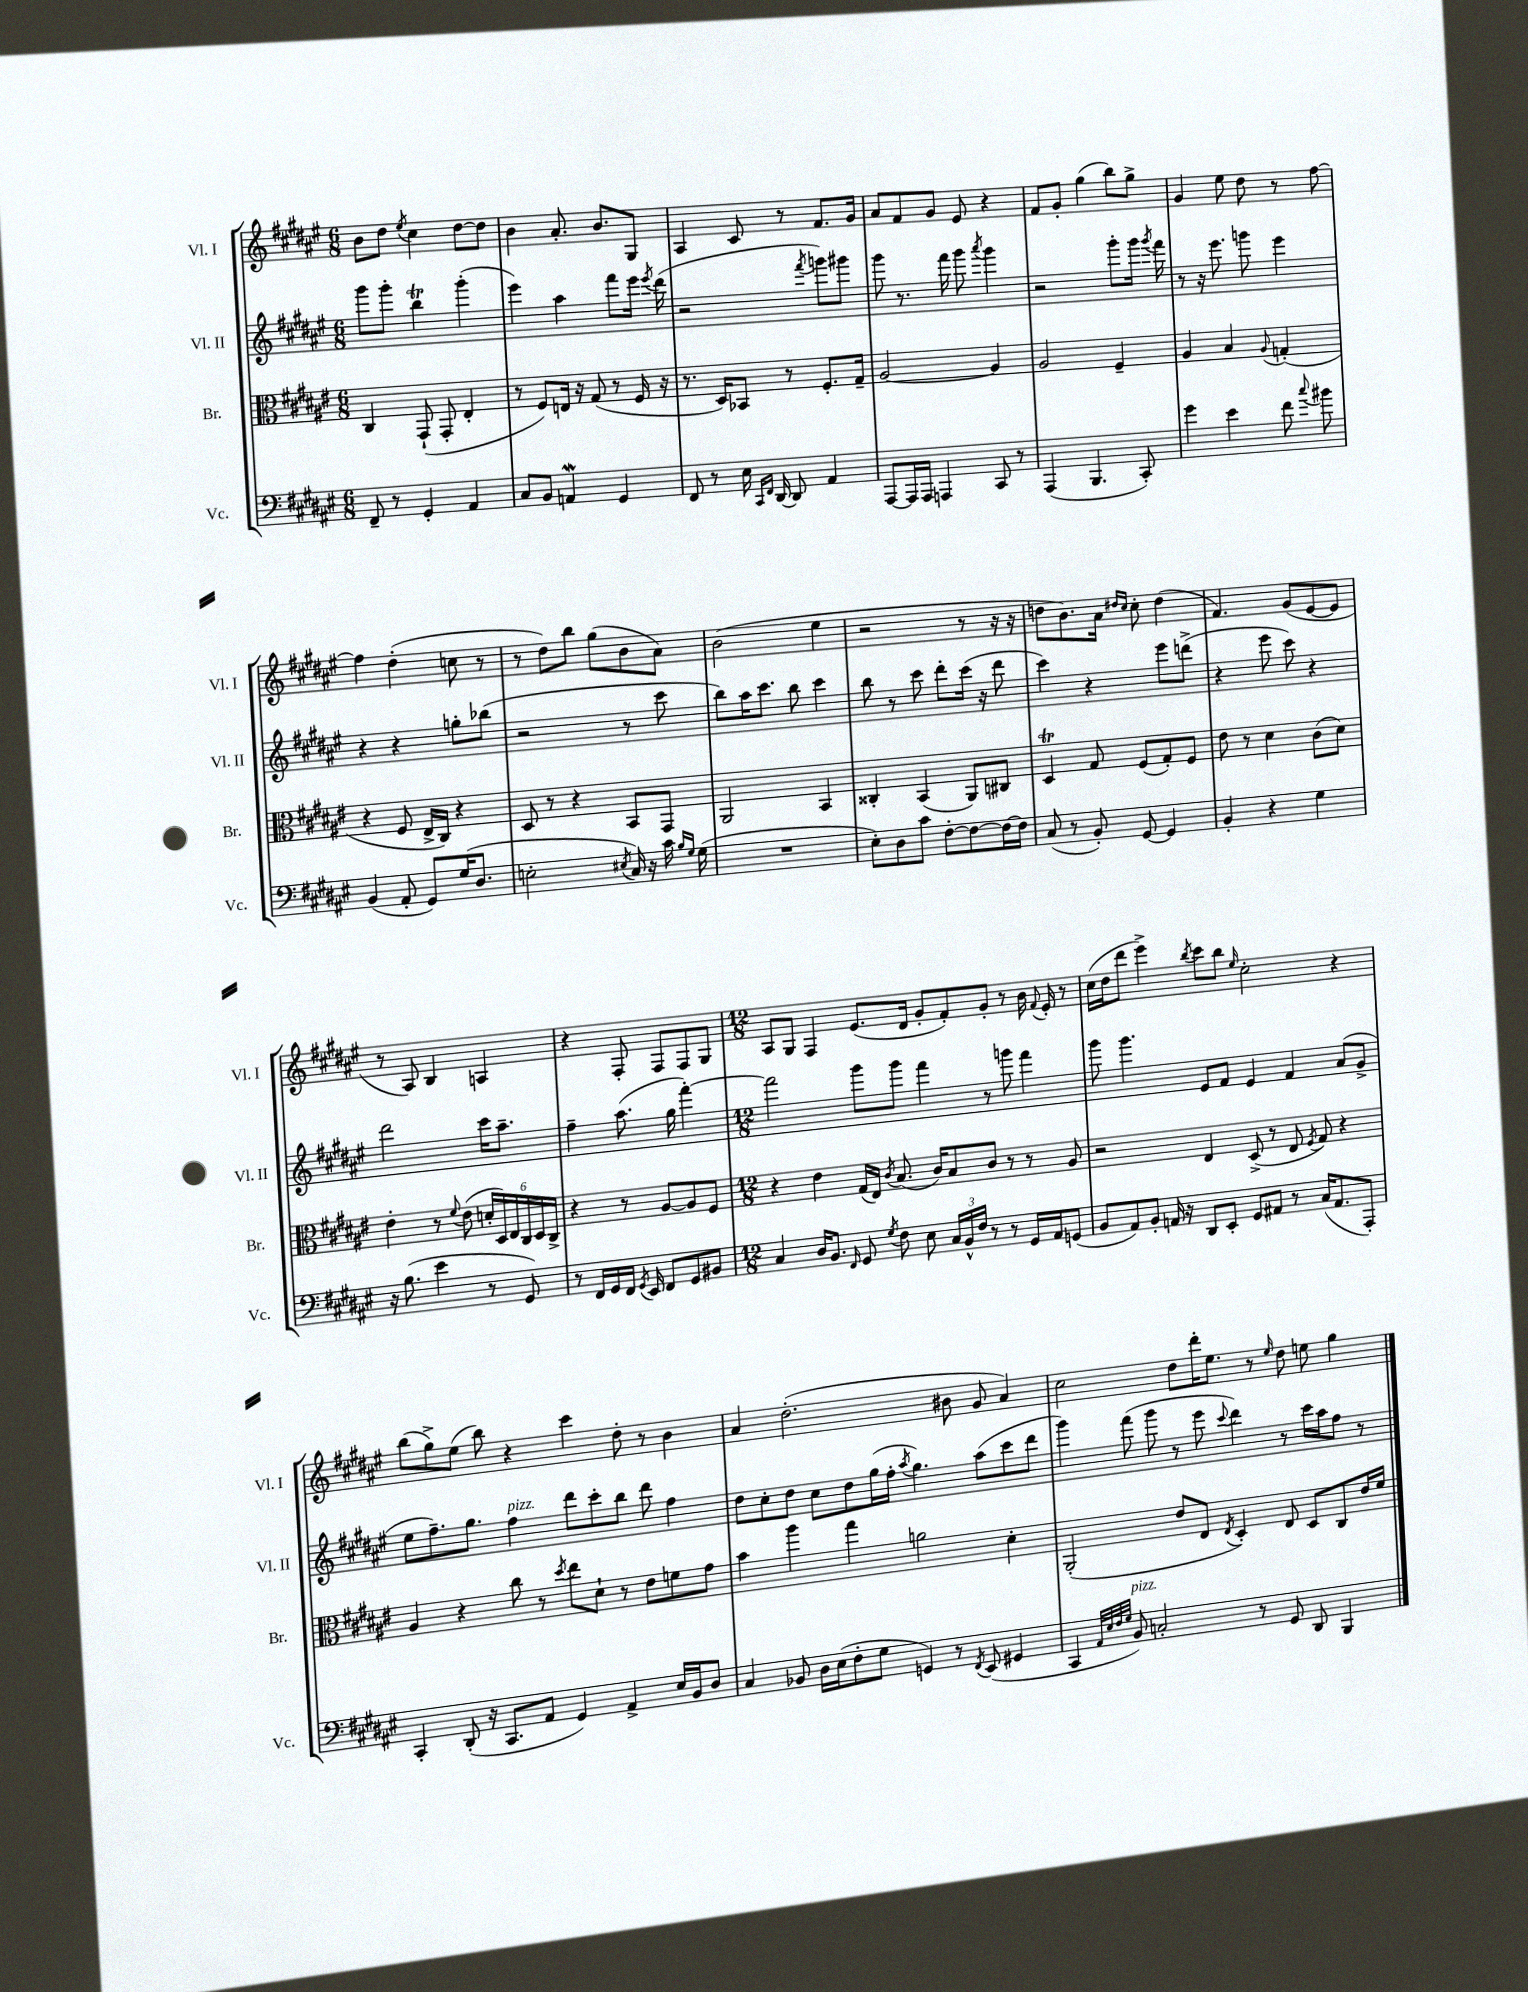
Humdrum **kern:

**kern	**kern	**kern	**kern
*staff4	*staff3	*staff2	*staff1
*clefF4	*clefC3	*clefG2	*clefG2
*k[f#c#g#d#a#e#]	*k[f#c#g#d#a#e#]	*k[f#c#g#d#a#e#]	*k[f#c#g#d#a#e#]
*M6/8	*M6/8	*M6/8	*M6/8
8FF#~/	4C#/	8ggg#\L	8b\L
8r	.	8ggg#'\J	8dd#\J
.	.	.	8qee#/
4GG#'/	(8GG#`/	4bb\	4cc#\
.	8GG#'/	.	.
4AA#/	4E#'/	(4ggg#'\	[8dd#\L
.	.	.	8dd#\]J
=	=	=	=
8C#/L	8r	4eee#\)	4b\
8BB/J	8F#/L)	.	.
4AA/	16E/Jk	4aa#\	8.a#'/
.	16r	.	.
.	(8G#/	.	.
.	.	.	8.b/L
4GG#/	8r	8fff#\L	.
.	16F#/	16eee#\Jk	8G#/J
.	.	8qeee#/	.
.	16r	(16ddd#\	.
=	=	=	=
8FF#/	8.r	2r	4A#/
8r	.	.	.
.	16D#/LK)	.	.
16E#\	8BB-/J	.	8c#/
16qqCC#/LL	.	.	.
16qqFF#/JJ	.	.	.
[16DD#/	.	.	.
8DD#/]	8r	.	8r
.	.	8qfff#/	.
4AA#/	8.F#'/L	8ggg\L)	8.f#/L
.	.	8ggg#\J	.
.	16G#~/Jk	.	16g#/Jk
=	=	=	=
[8AAA#/L	[2A#/	8ggg#\	8a#/L
16AAA#/]L	.	8.r	8f#/
16AAA#/JJ	.	.	.
4AAA/	.	.	8g#/J
.	.	16fff#\	.
.	.	8ggg#\	8e#/
.	.	8qaaa#/	.
8CC#/	4A#/]	4ggg#\	4r
8r	.	.	.
=	=	=	=
(4AAA#/	2A#/	2r	8f#/L
.	.	.	8g#'/J
4.BBB/	.	.	(4gg#\
.	4F#~/	8ggg#'\L	8bb\L)
8CC#'/)	.	16ggg#\Jk	8gg#^\J
.	.	8qggg#/	.
.	.	16fff#\	.
=	=	=	=
4g#\	4A#/	8r	4g#/
.	.	16r	.
.	.	8.eee#\	.
4e#\	4B/	.	8ee#\
.	.	8ggg\	8dd#\
.	8qqA#/	.	.
8f#\	(4G'/	4eee#\	8r
8qqcc#/	.	.	.
8b#\	.	.	[8ff#\
=	=	=	=
(4BB/	4r	4r	4ff#\]
8AA#'/	8F#/	4r	(4dd#'\
8GG#/L)	16E#^/LL	.	.
.	16C#/JJ)	.	.
(16G#/K	4r	8gg'\L	8cc\
8.D#/J	.	.	.
.	.	(8bb-\J	8r
=	=	=	=
2E'\	8D#/	2r	8r
.	8r	.	8dd#\L)
.	4r	.	8bb\J
.	.	.	(8gg#\L
8qE#/	.	.	.
16C#/)	8BB/L	8r	8b\
16r	.	.	.
16c#\	8GG#/J	8ccc#\	8a#\J)
16qqB/LL	.	.	.
16qqG#/JJ	.	.	.
(16G#\	.	.	.
=	=	=	=
2.r	2AA#/	8bb\L)	(2b\
.	.	16aa#\K	.
.	.	8.ccc#\J	.
.	.	8bb\	.
.	4BB/	4ccc#\	4ee#\
=	=	=	=
8E#'\L)	4C##'/	8bb\	2r
8D#\	.	8r	.
8c#\J	(4BB/	8ccc#\	.
[8F#'\L	.	8ddd#'\L	.
8F#\_	8AA#/L)	(16ccc#\Jk	8r
.	.	16r	.
16F#\_L	8C#/J	8ddd#\	16r
16F#\]JJ	.	.	16r
=	=	=	=
(8C#/	4D#/	4ccc#\)	8dd\L
8r	.	.	8.b\)
8BB'/)	8G#/	4r	.
.	.	.	16a#\Jk
.	.	.	16qqdd#/LL
.	.	.	16qqcc#/JJ
[8GG#/	(8F#/L	.	8cc#'\
4GG#/]	8G#'/)	8eee#\L	(4dd#\
.	8F#/J	(8ddd^\J	.
=	=	=	=
4BB'/	8e#\	4r	4.f#/)
.	8r	.	.
4r	4d#\	8eee#\	.
.	.	8ccc#\)	(8g#/L
4G#\	(8c#\L	4r	[8e#/
.	8d#\J)	.	8e#/]J
=	=	=	=
16r	4e#'\	2ddd#\	8r
(8.B\	.	.	.
.	.	.	8A#/)
4e#\	8r	.	4B/
.	8qqf#/	.	.
.	(8e#\	.	.
8r	24d'/LL	16ccc#\LK	4A/
.	24D#/)	.	.
.	.	8.aa#~\J	.
.	24E#/	.	.
8GG#/)	24C#/	.	.
.	24D#/	.	.
.	24C#^/JJ	.	.
=	=	=	=
8r	4r	4ff#~\	4r
16FF#/LL	.	.	.
16GG#/	.	.	.
16FF#/JJ	8r	(8.aa#\	8F#'/
8qGG#/	.	.	.
16EE#/	.	.	.
8FF#/L	[8A#/L	.	8F#/L
.	.	16gg#\	.
8GG#/	8A#/]	[4fff#'\)	8F#/
8BB#/J	8F#/J	.	8G#/J
=	=	=	=
*M12/8	*M12/8	*M12/8	*M12/8
4C#/	4r	2fff#\]	8A#/L
.	.	.	8G#/J
16D#/LK	4e#\	.	4F#/
8.BB/J	.	.	.
16qqFF#/	.	.	.
8GG#/	(16G#/LL	8ggg#\L	(8.e#/L
.	16E#/JJ)	.	.
8qG#/	8qc#/	.	.
8F#\	(8.B/	8ggg#\J	.
.	.	.	16d#/Jk
8E#\	.	4fff#\	8g#'/L
.	16c#/LK)	.	.
24C#/LL	8B/	.	8f#'/)
24BB^^/	.	.	.
24F#/JJ	.	.	.
8r	8c#/J	8r	8g#'/J
8r	8r	8ggg\	8r
16GG#/LL	8r	4fff#\	16b\
.	.	.	8qqf#/
16AA#/J	.	.	16e#'/
(8GG/J	8A#/	.	8r
=	=	=	=
8BB/L	2r	8ggg#\	(16cc#\LL
.	.	.	16dd#\J
8AA#/)	.	4.ggg#\	8ddd#\J
8BB'/J	.	.	4eee#^\)
16AA/	.	.	.
16r	.	.	.
.	.	.	8qbb/
8DD#/L	4E#/	8e#/L	8ccc#\L
8EE#'/J	.	8f#/J	8bb\J
.	.	.	16qqee#/
8GG#/L	(8D#^/	4e#/	2cc#'\
8AA#/J	8r	.	.
8r	8E#/	4f#/	.
.	8qF#/	.	.
(16C#/LK	8G#/)	.	.
8.AA#/	.	.	.
.	4r	(8a#/L	4r
8AAA#'/J)	.	8g#^/J	.
=	=	=	=
4CC#'/	4A#/	8ee#\L	(8bb\L
.	.	8.ff#~\)	8gg#^\)
(8DD#'/	4r	.	(8ee#\J
.	.	8.gg#\J	.
16r	.	.	8bb\)
8.CC#/L	.	.	.
.	8cc#\	4ff#\	4r
8AA#/J	8r	.	.
.	8qdd#/	.	.
4GG#/)	8ee#\L	8ddd#\L	4ccc#\
.	8d#`\J	8ccc#'\	.
4AA#^/	8r	8bb\J	8dd#'\
.	8e#\L	8ddd#\	8r
16E#/LL	8f\	4ff#\	4b\
16BB/J	.	.	.
8D#/J	8g#\J	.	.
=	=	=	=
4C#/	4b\	8dd#\L	4a#/
.	.	8cc#'\	.
8BB-/	4aa#\	8dd#\J	(2.dd#'\
16D#\LL	.	8cc#\L	.
(16E#\J	.	.	.
8F#'\	4gg#\	8dd#\	.
8G#\J	.	(16gg#\L	.
.	.	16ff#'\JJ	.
.	.	8qaa#/	.
4GG/)	2a\	4.gg#\)	.
8r	.	.	8b#\
8qFF#/	.	.	.
(8EE#/	.	(8aa#\L	8g#/
4GG#/	4d#'\	8ccc#\	4a#/)
.	.	8ddd#\J	.
=	=	=	=
4CC#/	(2AA#'/	4ggg#\)	2cc#\
32qqAA#/LLL	.	.	.
32qqE#/	.	.	.
32qqF#/	.	.	.
32qqG#/JJJ	.	.	.
8BB/)	.	(8fff#\	.
2C'/	.	8ggg#\	.
.	8e#/L	8r	8dd#\L
.	8E#/J	8eee#\	16ddd#'\K
.	.	.	8.ee#\J
.	8qE#/	8qqccc#/	.
.	4D#'/)	4ddd#\)	.
8r	.	.	8r
.	.	.	16qqee#/
8GG#/	8E#/	8r	8dd#\
8DD#/	8D#/L	16ccc#\LL	8ee\
.	.	16aa#\J	.
4BBB/	8C#/	8ff#\J	4gg#\
.	16e#/L	8r	.
.	16f#/JJ	.	.
==	==	==	==
*-	*-	*-	*-
